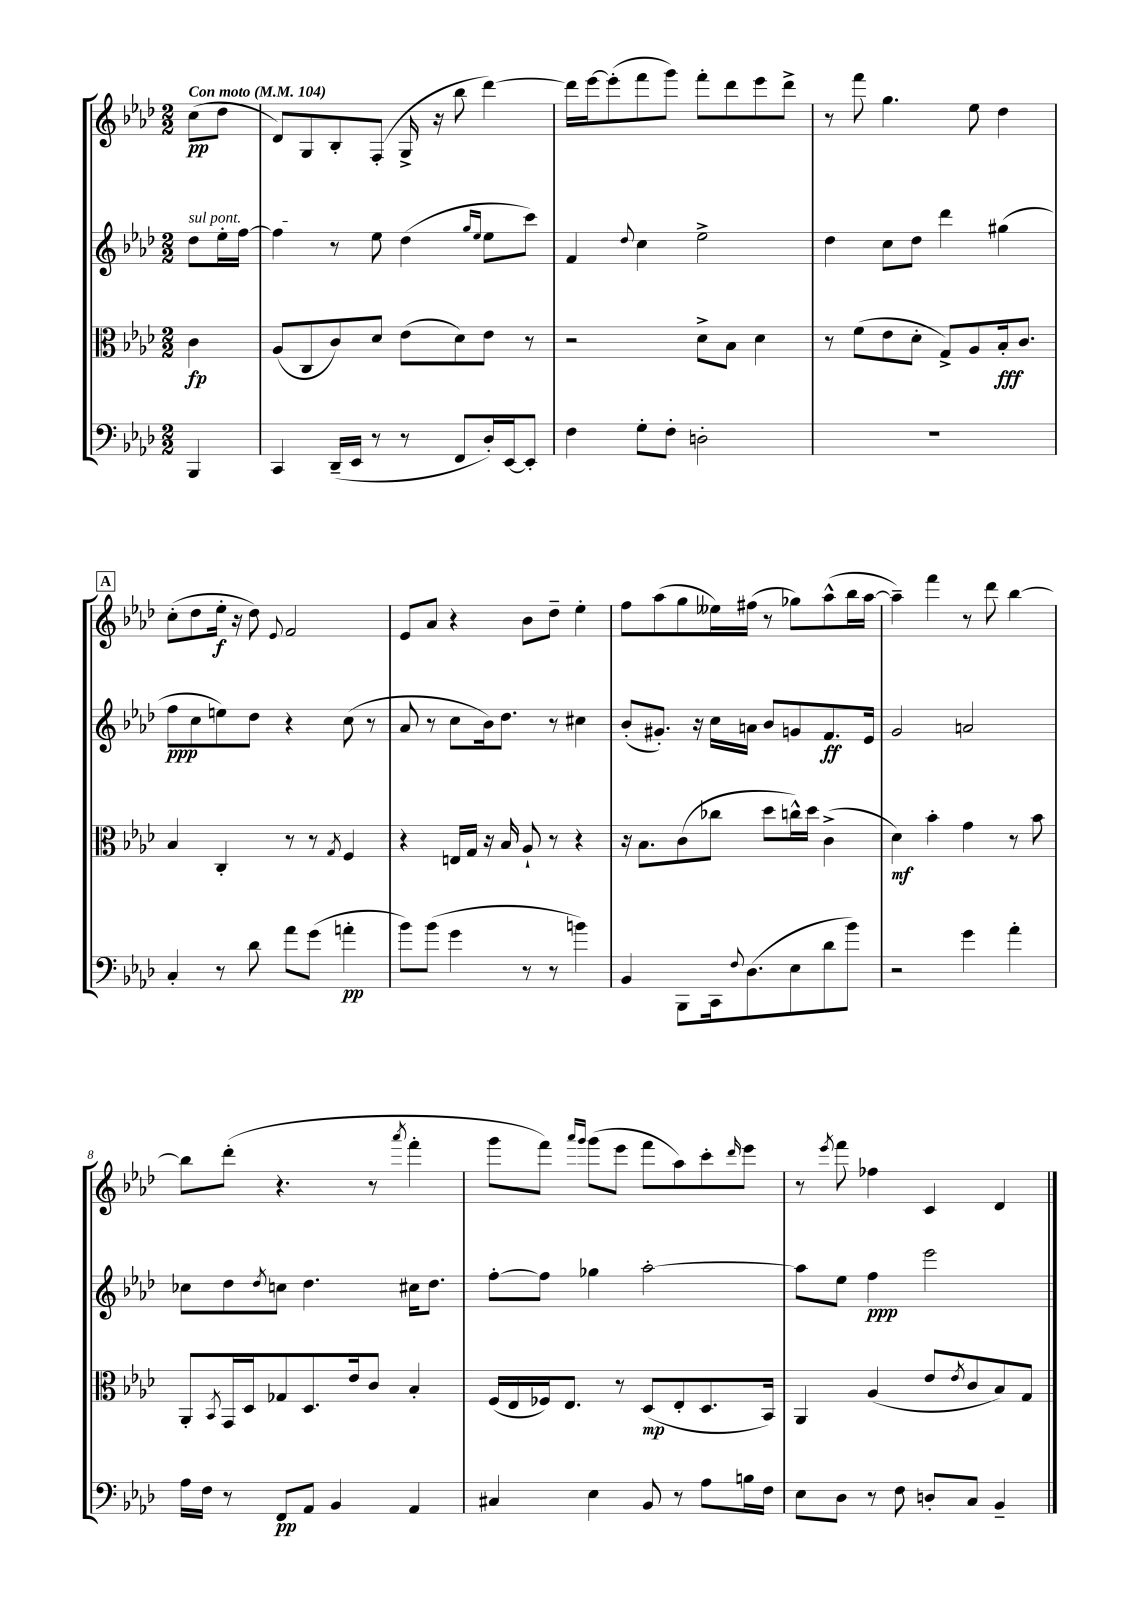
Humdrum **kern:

**kern	**kern	**kern	**kern
*staff4	*staff3	*staff2	*staff1
*clefF4	*clefC3	*clefG2	*clefG2
*k[b-e-a-d-]	*k[b-e-a-d-]	*k[b-e-a-d-]	*k[b-e-a-d-]
*M2/2	*M2/2	*M2/2	*M2/2
*MM104	*MM104	*MM104	*MM104
4BBB-/	4c\	8dd-\L	(8cc\L
.	.	16ee-'\L	8dd-\J
.	.	[16ff\JJ	.
=	=	=	=
4CC/	(8A-/L	4ff\]	8d-/L)
.	8C/	.	8G/
(16DD-~/LL	8c/)	8r	8B-'/
16EE-/JJ	.	.	.
8r	8d-/J	8ee-\	(8F'/J
8r	(8e-\L	(4dd-\	16G^/
.	.	.	16r
8FF/L	8d-\)	.	8bb-\
.	.	16qqgg/LL	.
.	.	16qqee-/JJ	.
16D-'/L)	8e-\J	8ee-\L	[4ddd-\)
[16EE-/J	.	.	.
8EE-'/]J	8r	8ccc\J)	.
=	=	=	=
4F\	2r	4f/	16ddd-\]LL
.	.	.	[16eee-\J
.	.	.	(8eee-'\]
.	.	8qqdd-/	.
8G'\L	.	4cc\	8fff\
8F'\J	.	.	8ggg\J)
2D'\	8d-^\L	2ee-^\	8fff'\L
.	8B-\J	.	8ddd-\
.	4d-\	.	8eee-\
.	.	.	8ddd-^\J
=	=	=	=
1r	8r	4dd-\	8r
.	(8f\L	.	8fff\
.	8e-\	8cc\L	4.gg\
.	8d-'\J	8dd-\J	.
.	8G^/L)	4ddd-\	.
.	8A-/	.	8ee-\
.	16B-'/k	(4gg#\	4dd-\
.	8.c/J	.	.
=	=	=	=
4C'/	4B-/	8ff\L	(8cc'\L
.	.	8cc\	8dd-\
8r	4C'/	8ee\)	16ee-'\Jk
.	.	.	16r
8d-\	.	8dd-\J	8dd-\)
.	.	.	8qqe-/
8a-\L	8r	4r	2f/
(8g\J	8r	.	.
.	8qG/	.	.
4a'\	4F/	(8cc\	.
.	.	8r	.
=	=	=	=
8b-\L)	4r	8a-/	8e-/L
(8b-\J	.	8r	8a-/J
4g\	16E/LL	8cc\L	4r
.	16G/JJ	.	.
.	16r	16b-\k)	.
.	16B-/	8.dd-\J	.
8r	8A-`/	.	8b-\L
8r	8r	8r	8dd-~\J
4b\)	4r	4cc#\	4ee-'\
=	=	=	=
4BB-/	16r	(8b-'/L	8ff\L
.	8.B-\L	.	.
.	.	8.g#'/J)	(8aa-\
8BBB-\L	(8c\	.	8gg\
.	.	16r	.
16CC\k	8cc-\J	16cc\LL	16ee--\L)
8qqF/	.	.	.
(8.D-\	.	16a\JJ	(16ff#\JJ
.	8dd-\L	8b-/L	8r
8E-\	16cc^^\L)	8g/	8gg-\L)
.	16dd-\JJ	.	.
8d-\	(4c^\	8.f/	(8aa-^^\
8b-\J)	.	.	16bb-\L
.	.	16e-/Jk	[16aa-\JJ
=	=	=	=
2r	4d-\)	2g/	4aa-~\])
.	4b-'\	.	4fff\
4g\	4g\	2a/	8r
.	.	.	8ddd-\
4a-'\	8r	.	[4bb-\
.	8b-\	.	.
=	=	=	=
16A-\LL	8AA-'/L	8cc-\L	8bb-\]L
16F\JJ	.	.	.
.	8qBB-/	.	.
8r	16GG/L	8dd-\	(8ddd-'\J
.	16D-/J	.	.
.	.	8qdd-/	.
8FF/L	8G-/	8cc\J	4.r
8AA-/J	8.D-/	4.dd-\	.
4BB-/	.	.	.
.	16e-/k	.	.
.	8c/J	.	8r
.	.	.	8qaaa-/
4AA-/	4B-'/	16cc#\LK	4fff'\
.	.	8.dd-\J	.
=	=	=	=
4C#/	(16F/LL	[8ff'\L	8ggg\L
.	16E-/	.	.
.	16F-/J)	8ff\]J	8fff\J)
.	8.E-/J	.	.
.	.	.	16qqaaa-/LL
.	.	.	16qqggg/JJ
4E-\	.	4gg-\	(8ggg\L
.	8r	.	8eee-\J
8BB-/	(8D-/L	[2aa-'\	8fff\L
8r	8E-'/	.	8aa-\)
8A-\L	8.D-/	.	8ccc'\
.	.	.	16qqddd-/
16B\L	.	.	8eee-\J
16F\JJ	16BB-/Jk)	.	.
=	=	=	=
8E-\L	4AA-/	8aa-\]L	8r
.	.	.	8qeee-/
8D-\J	.	8ee-\J	8fff\
8r	(4A-/	4ff\	4ff-\
8F\	.	.	.
8D'/L	8e-/L	2eee-\	4c/
.	8qe-/	.	.
8C/J	8c/	.	.
4BB-~/	8B-/)	.	4d-/
.	8G/J	.	.
==	==	==	==
*-	*-	*-	*-
